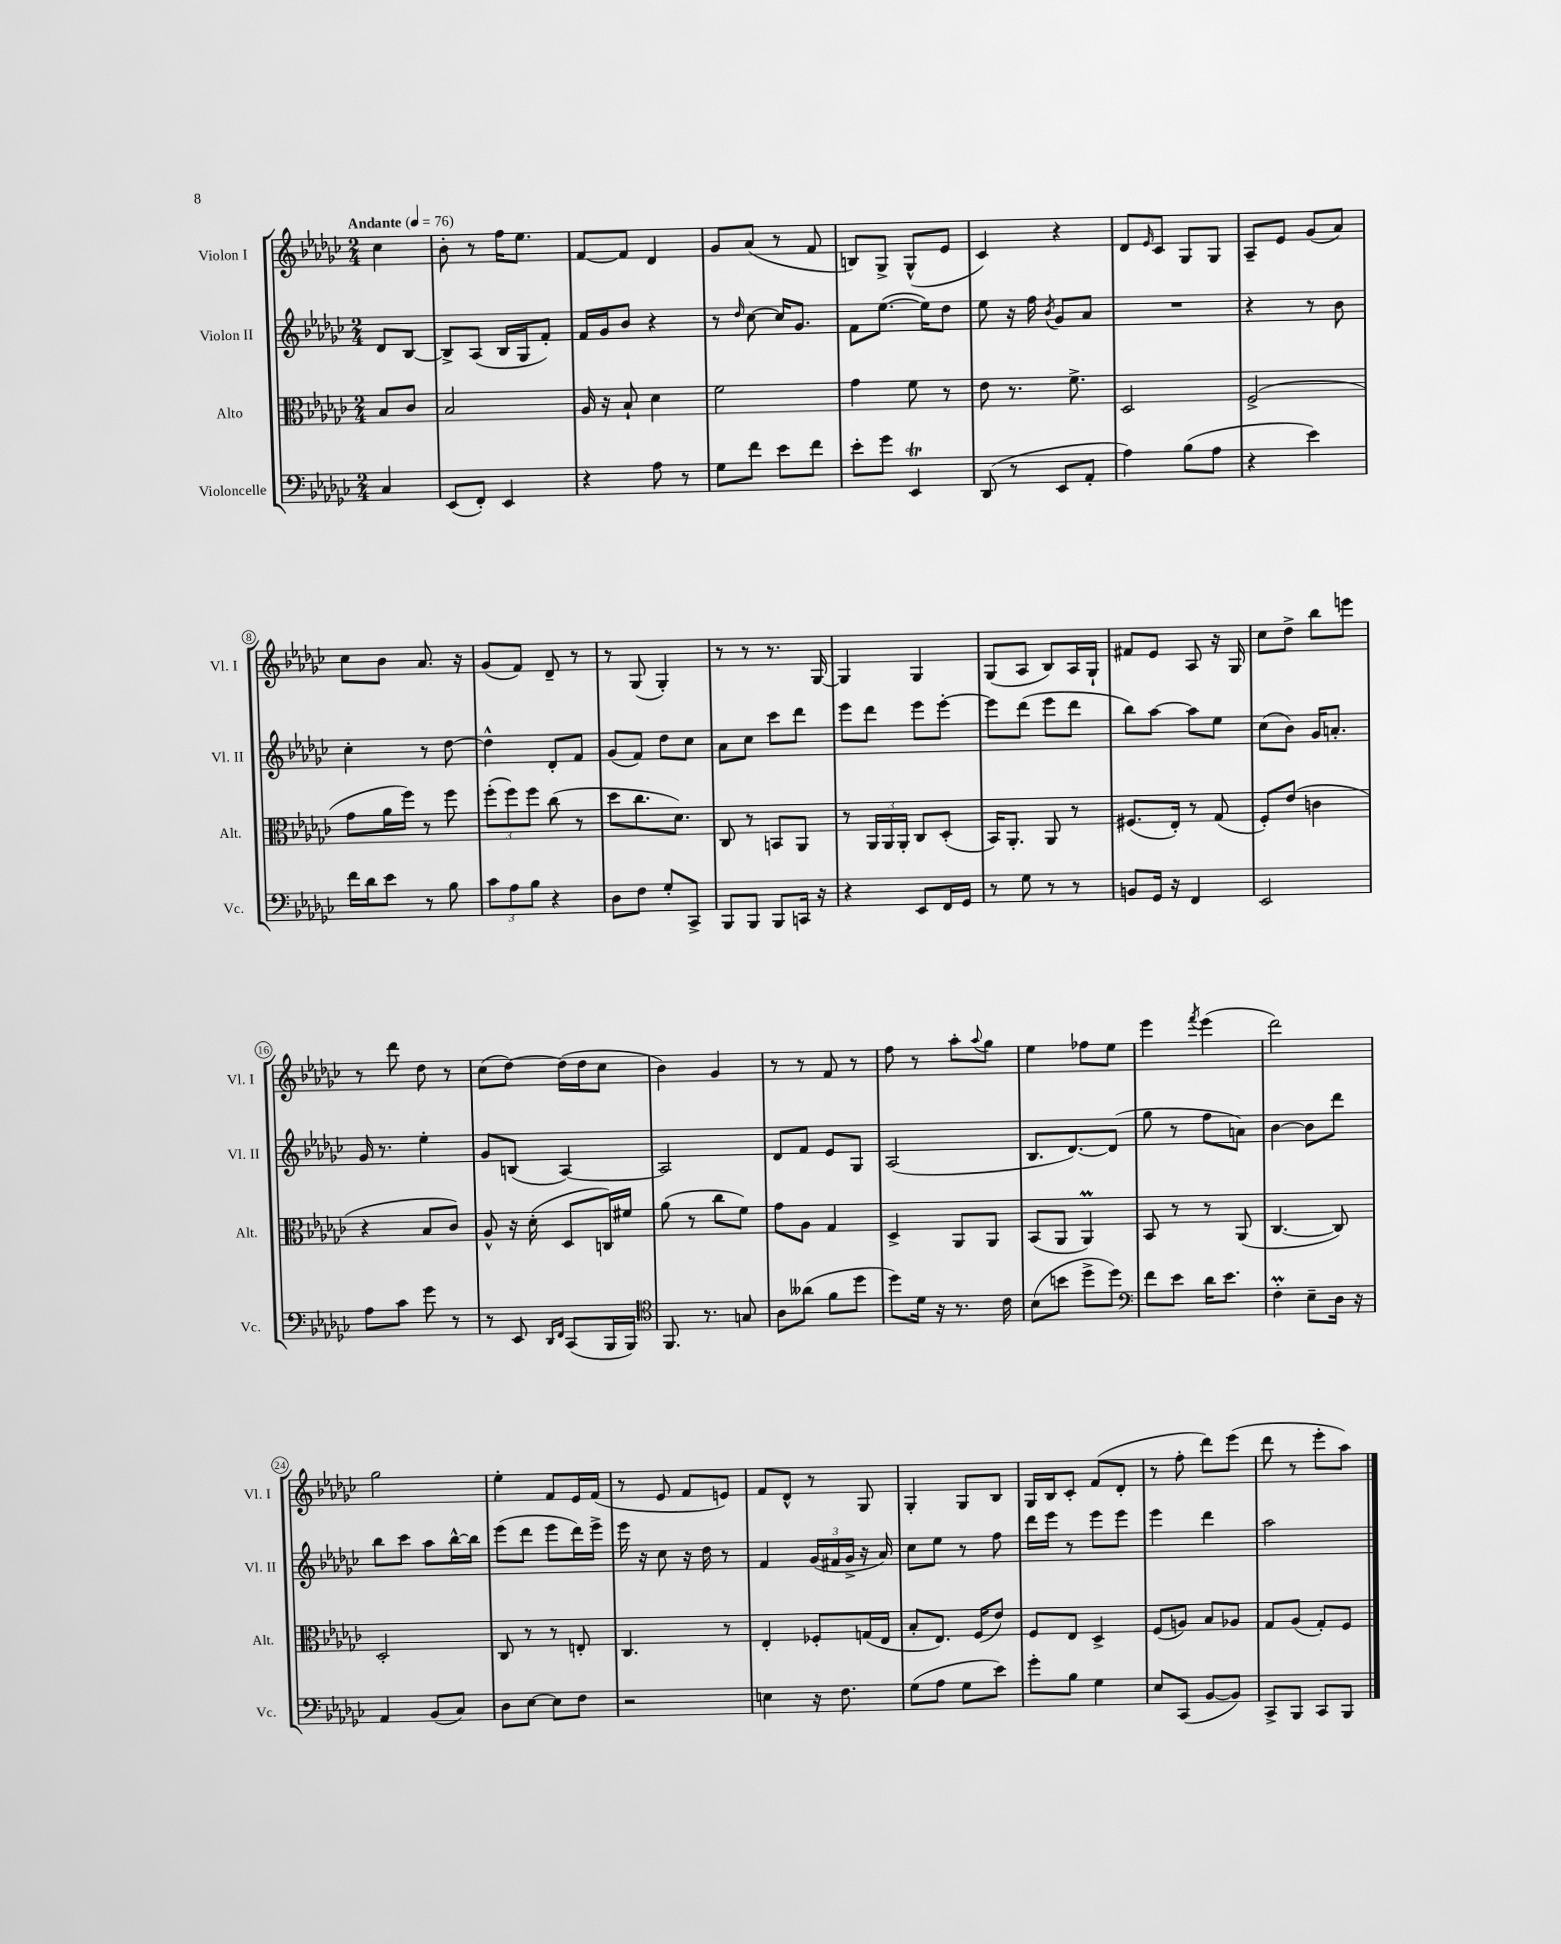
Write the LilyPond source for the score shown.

<<
\new StaffGroup <<
\new Staff = "s0" \with { instrumentName = "Violon I" shortInstrumentName = "Vl. I" } {
    \clef treble \key ges \major \numericTimeSignature \time 2/4 \partial 4 \tempo "Andante" 4 = 76
    ces''4 |
    bes'8-. r8 f''16 ees''8. |
    f'8~ f'8 des'4 |
    ges'8 aes'8( r8 f'8 |
    b8) ges8-> ges8-^( ees'8 |
    ces'4) r4 |
    des'8 \grace { ees'16 } ces'8 ges8 ges8 |
    aes8-- ees'8 ges'8( aes'8) |
    ces''8 bes'8 aes'8. r16 |
    ges'8( f'8) des'8-- r8 |
    r8 ges8( ges4-.) |
    r8 r8 r8. ges16~ |
    ges4 ges4 |
    ges8( aes8 bes8) aes16 ges16-! |
    fis'8 ees'8 aes8 r16 ges16 |
    ces''8 des''8-> bes''8 e'''8 |
    r8 des'''8 des''8 r8 |
    ces''8( des''8~) des''16( des''16 ces''8 |
    bes'4) ges'4 |
    r8 r8 f'8 r8 |
    f''8 r8 aes''8-. \appoggiatura { aes''8 } ges''8 |
    ees''4 fes''8 ees''8 |
    ees'''4 \acciaccatura { f'''8 } ees'''4( |
    des'''2) |
    ges''2 |
    ees''4-. f'8 ees'16 f'16( |
    r8 ees'8 f'8 e'8) |
    f'8 des'8-^ r8 ges8 |
    ges4-. ges8 bes8 |
    ges16 bes16 ces'8-. f'8( des'8-. |
    r8 f''8-. des'''8) ees'''8( |
    des'''8 r8 ees'''8-. aes''8) \bar "|." |
}
\new Staff = "s1" \with { instrumentName = "Violon II" shortInstrumentName = "Vl. II" } {
    \clef treble \key ges \major \numericTimeSignature \time 2/4 \partial 4
    des'8 bes8~ |
    bes8-> aes8( bes16 ges16 f'8-.) |
    f'16 ges'16 bes'8 r4 |
    r8 \grace { des''16 } ces''8~ ces''16 ges'8. |
    f'8 ees''8.~( ees''16) des''8 |
    ees''8 r16 f''16 \acciaccatura { bes'8 } ges'8 aes'8 |
    R2 |
    r4 r8 bes'8 |
    ces''4-. r8 des''8~ |
    des''4-^ des'8-. f'8 |
    ges'8( f'8) des''8 ces''8 |
    aes'8 ces''8 ces'''8 des'''8 |
    ees'''8 des'''8 ees'''8 ees'''8~-. |
    ees'''8 des'''8( ees'''8 des'''8 |
    bes''8) aes''8~ aes''8 ees''8 |
    ces''8( bes'8) ges'16 a'8.-. |
    ges'16 r8. ees''4-. |
    ges'8 b8( aes4~) |
    aes2 |
    des'8 f'8 ees'8 ges8 |
    aes2( |
    bes8. des'8.~) des'8( |
    ges''8 r8 f''8 a'8) |
    bes'4~ bes'8 des'''8 |
    bes''8 ces'''8 aes''8 bes''16~-^ bes''16 |
    ees'''8( des'''8 ees'''8 des'''16) ees'''16-> |
    ees'''16 r16 ces''8 r16 des''16 r8 |
    f'4 \tuplet 3/2 { ges'16( fis'16 ges'16-> } r16 aes'16) |
    ces''8 ees''8 r8 f''8 |
    des'''16 ees'''16 r8 ees'''8 ees'''8 |
    ees'''4 des'''4 |
    aes''2 \bar "|." |
}
\new Staff = "s2" \with { instrumentName = "Alto" shortInstrumentName = "Alt." } {
    \clef alto \key ges \major \numericTimeSignature \time 2/4 \partial 4
    bes8 ces'8 |
    bes2 |
    aes16 r16 bes8-! des'4 |
    f'2 |
    ges'4 f'8 r8 |
    ees'8 r8. f'8.-> |
    des2 |
    f2->( |
    ges'8 aes'16 f''16) r8 f''8 |
    \tuplet 3/2 { f''8-.( f''8) f''8 } ces''8( r8 |
    des''8 ces''8. des'8.) |
    ces8 r8 b,8 aes,8 |
    r8 \tuplet 3/2 { aes,16 aes,16 aes,16-. } ces8 des8-.( |
    bes,16) aes,8.-. aes,8 r8 |
    fis8.( ees16-.) r8 ges8( |
    f8-.) ees'8( c'4 |
    r4 bes8 ces'8) |
    aes8-^ r16 des'16-.( des8 c16) fis'16 |
    aes'8( r8 ces''8 f'8) |
    ges'8 aes8 ges4 |
    des4-> aes,8 aes,8 |
    bes,8( aes,8 aes,4\prall) |
    bes,8 r8 r8 aes,8( |
    ces4.~ ces8) |
    des2-. |
    ces8 r8 r8 e8-. |
    ces4. r8 |
    ees4-. fes8-. g16( ees16 |
    bes8-. ees8.) f16( ees'8) |
    f8 ees8 des4-> |
    f8( a8) bes8 aes8 |
    ges8 aes8( ges8-.) f8 \bar "|." |
}
\new Staff = "s3" \with { instrumentName = "Violoncelle" shortInstrumentName = "Vc." } {
    \clef bass \key ges \major \numericTimeSignature \time 2/4 \partial 4
    ces4 |
    ees,8( f,8-.) ees,4 |
    r4 aes8 r8 |
    ges8 f'8 ees'8 f'8 |
    ees'8-. ges'8 ees,4\trill |
    des,8( r8 ees,8 aes,8-. |
    aes4) bes8( aes8 |
    r4 ees'4) |
    f'16 des'16 ees'8 r8 bes8 |
    \tuplet 3/2 { ces'8 aes8 bes8 } r4 |
    des8 f8 ges8-. ces,8-> |
    bes,,8 bes,,8 bes,,8 c,16 r16 |
    r4 ees,8 f,16 ges,16 |
    r8 ges8 r8 r8 |
    b,8 ges,16 r16 f,4 |
    ees,2 |
    aes8 ces'8 ges'8 r8 |
    r8 ees,8 \grace { des,16 f,16 } ces,8( bes,,16 bes,,16) |
    \clef tenor f,8. r8. g8 |
    aes8 aeses'8( f'8 des''8 |
    des''8) des'16 r16 r8. ces'16 |
    bes8( b'8 des''8-> des''8) |
    \clef bass f'8 ees'8 des'16 ees'8. |
    f4-.\prall ees8-- des16 r16 |
    aes,4 bes,8( ces8) |
    des8 ees8~ ees8 f8 |
    r2 |
    e4 r16 f8. |
    ges8( aes8 ges8 ees'8) |
    ges'8-. bes8 ges4 |
    ees8 ces,8( bes,8~ bes,8) |
    ces,8-> bes,,8 ces,8 bes,,8 \bar "|." |
}
>>
>>
\layout { \context { \Score \override BarNumber.stencil = #(make-stencil-circler 0.1 0.3 ly:text-interface::print) } }
